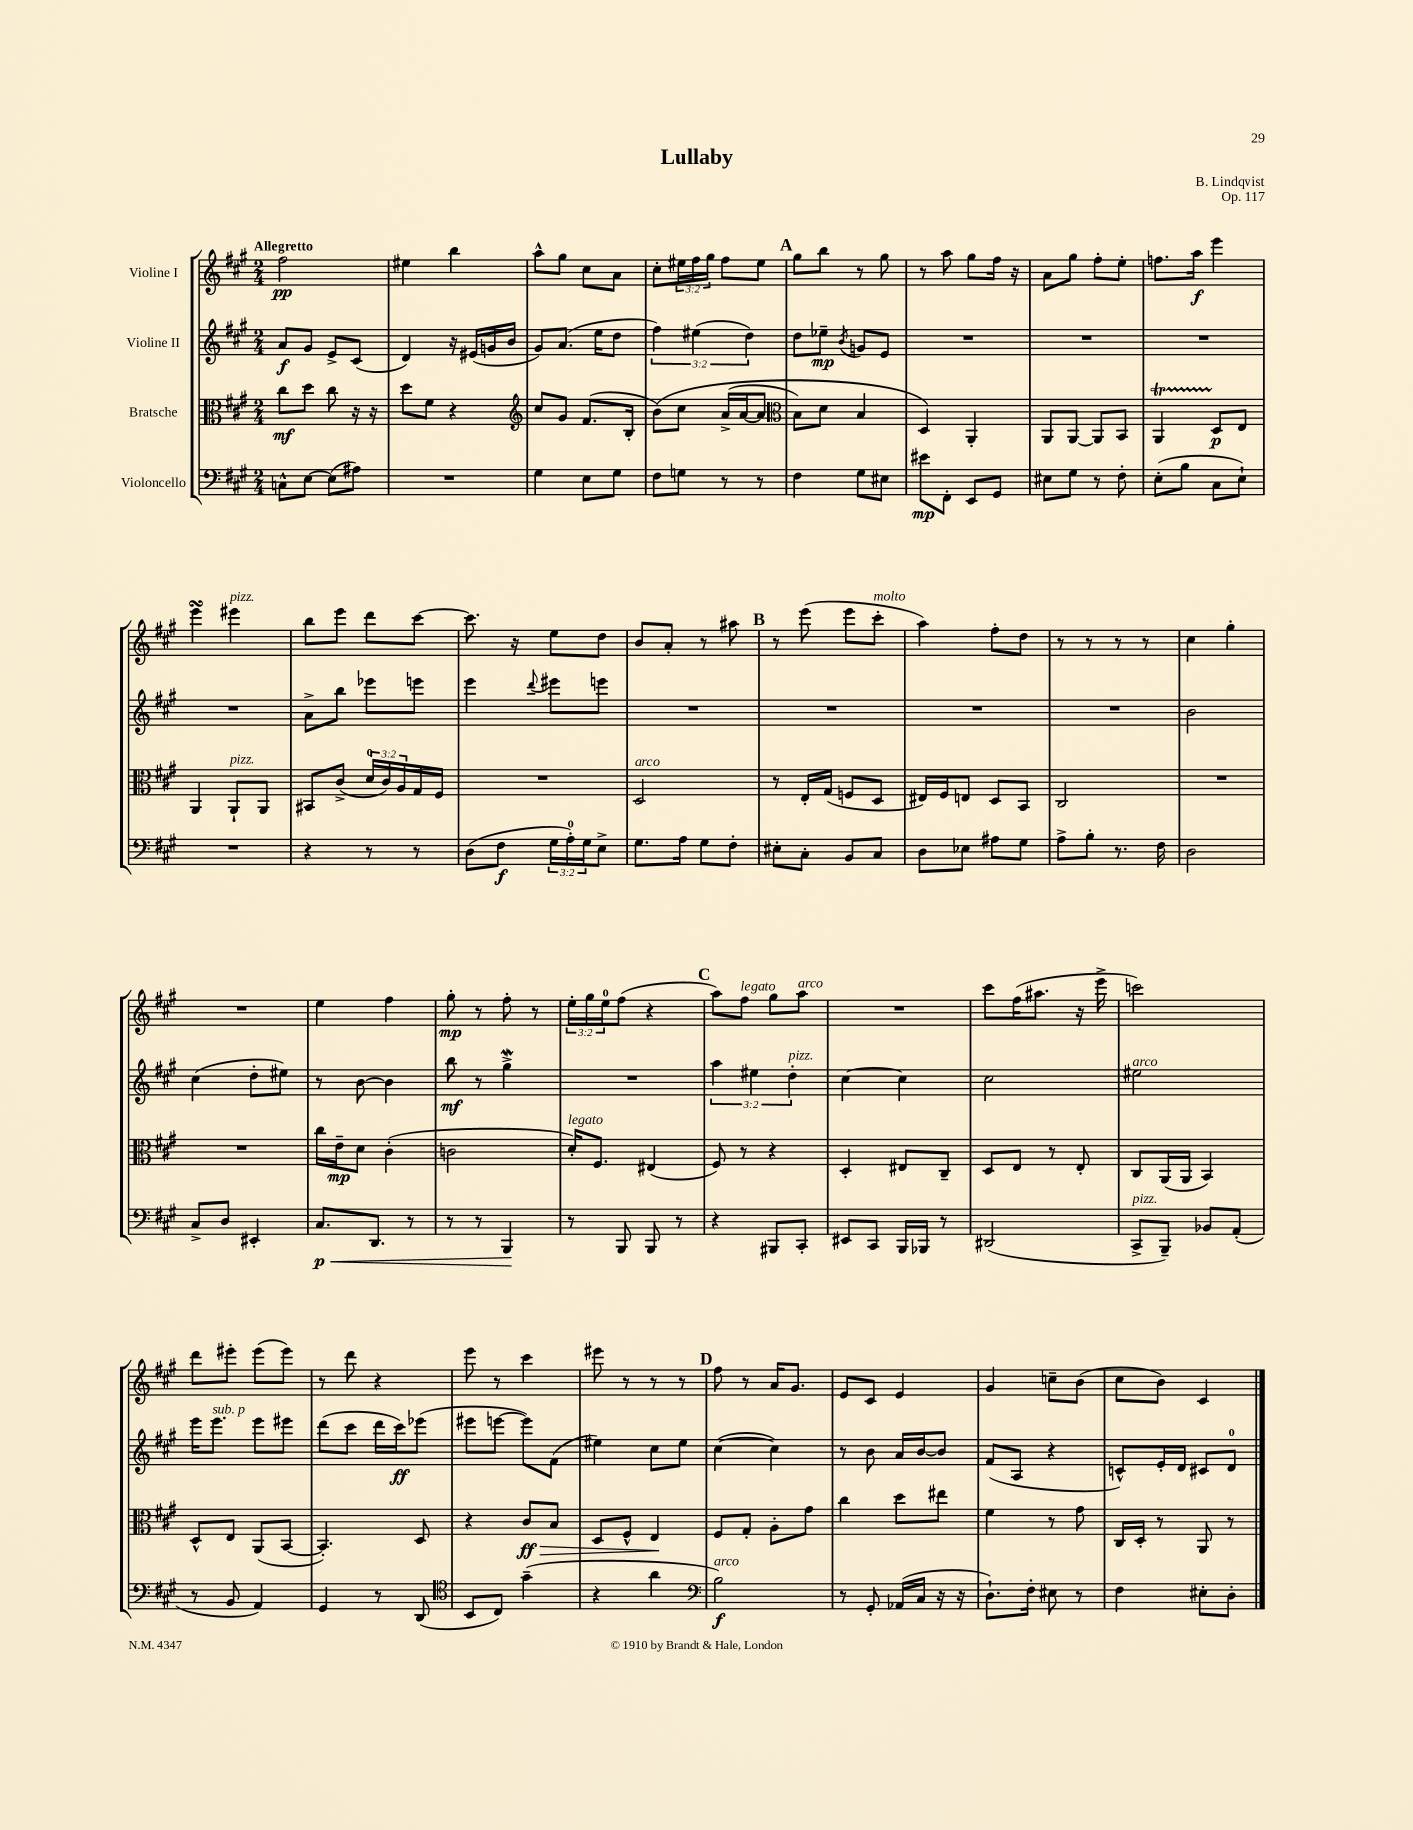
\header { title = "Lullaby" composer = "B. Lindqvist" opus = "Op. 117" }
<<
\new StaffGroup <<
\new Staff = "s0" \with { instrumentName = "Violine I" } {
    \clef treble \key a \major \numericTimeSignature \time 2/4 \override Staff.TupletNumber.text = #tuplet-number::calc-fraction-text \tempo "Allegretto"
    fis''2\pp |
    eis''4 b''4 |
    a''8-^ gis''8 cis''8 a'8 |
    cis''8-. \tuplet 3/2 { eis''16 fis''16 gis''16 } fis''8 eis''8 |
    \mark \markup { \bold "A" } gis''8 b''8 r8 gis''8 |
    r8 a''8 gis''8 fis''16 r16 |
    a'8 gis''8 fis''8-. e''8-. |
    f''8. a''16\f e'''4 |
    e'''4\turn eis'''4^\markup { \italic "pizz." } |
    b''8 e'''8 d'''8 cis'''8~ |
    cis'''8. r16 e''8 d''8 |
    b'8 a'8-. r8 ais''8 |
    \mark \markup { \bold "B" } r8 e'''8( e'''8 cis'''8-.^\markup { \italic "molto" } |
    a''4) fis''8-. d''8 |
    r8 r8 r8 r8 |
    cis''4 gis''4-. |
    R2 |
    e''4 fis''4 |
    gis''8-.\mp r8 fis''8-. r8 |
    \tuplet 3/2 { e''16-. gis''16 e''16-0 } fis''8( r4 |
    \mark \markup { \bold "C" } a''8) fis''8^\markup { \italic "legato" } gis''8 a''8^\markup { \italic "arco" } |
    R2 |
    cis'''8 fis''16( ais''8. r16 e'''16-> |
    c'''2) |
    d'''8 eis'''8-. eis'''8( eis'''8) |
    r8 d'''8 r4 |
    e'''8 r8 cis'''4 |
    eis'''8 r8 r8 r8 |
    \mark \markup { \bold "D" } fis''8 r8 a'16 gis'8. |
    e'8 cis'8 e'4 |
    gis'4 c''8-- b'8( |
    cis''8 b'8) cis'4 \bar "|." |
}
\new Staff = "s1" \with { instrumentName = "Violine II" } {
    \clef treble \key a \major \numericTimeSignature \time 2/4 \override Staff.TupletNumber.text = #tuplet-number::calc-fraction-text
    a'8\f gis'8 e'8-> cis'8( |
    d'4) r16 eis'16( g'16 b'16 |
    gis'8) a'8.( e''16 d''8 |
    \tuplet 3/2 { fis''4) eis''4( d''4) } |
    \mark \markup { \bold "A" } d''8 ees''8--\mp \acciaccatura { b'8 } g'8 e'8 |
    R2 |
    R2 |
    R2 |
    R2 |
    a'8-> b''8 ees'''8 e'''8 |
    e'''4 \appoggiatura { d'''8 } eis'''8 e'''8 |
    R2 |
    \mark \markup { \bold "B" } R2 |
    R2 |
    R2 |
    b'2 |
    cis''4( d''8-. eis''8) |
    r8 b'8~ b'4 |
    b''8\mf r8 gis''4->\mordent |
    R2 |
    \mark \markup { \bold "C" } \tuplet 3/2 { a''4 eis''4 d''4-.^\markup { \italic "pizz." } } |
    cis''4~ cis''4 |
    cis''2 |
    eis''2^\markup { \italic "arco" } |
    e'''16 e'''8.^\markup { \italic "sub. p" } e'''8 eis'''8 |
    d'''8( cis'''8 d'''16 cis'''16\ff) ees'''8( |
    eis'''8 e'''8~ e'''8) fis'8( |
    eis''4) cis''8 eis''8 |
    \mark \markup { \bold "D" } cis''4~( cis''4) |
    r8 b'8 a'16 b'16~ b'8 |
    fis'8( a8 r4 |
    c'8-^) e'16-. d'16 cis'8 d'8-0 \bar "|." |
}
\new Staff = "s2" \with { instrumentName = "Bratsche" } {
    \clef alto \key a \major \numericTimeSignature \time 2/4 \override Staff.TupletNumber.text = #tuplet-number::calc-fraction-text
    cis''8\mf d''8 cis''8 r16 r16 |
    d''8 fis'8 r4 |
    \clef treble cis''8 gis'8 fis'8.( b16-. |
    b'8)\( cis''8 a'16->( a'16~ a'8 |
    \mark \markup { \bold "A" } \clef alto b8) d'8 b4 |
    d4\) a,4-. |
    a,8 a,8~ a,8 b,8 |
    a,4\startTrillSpan d8\stopTrillSpan\p e8 |
    a,4 a,8-!^\markup { \italic "pizz." } a,8 |
    bis,8 cis'8->( \tuplet 3/2 { d'16-0 cis'16) a16 } gis16 fis16 |
    R2 |
    d2^\markup { \italic "arco" } |
    \mark \markup { \bold "B" } r8 e16-. gis16( f8 d8 |
    eis16) fis16 e8 d8 b,8 |
    cis2 |
    R2 |
    R2 |
    cis''16 e'16--\mp d'8 cis'4-.( |
    c'2 |
    d'16-.^\markup { \italic "legato" }) fis8. eis4( |
    \mark \markup { \bold "C" } fis8) r8 r4 |
    d4-. eis8 cis8-- |
    d8 e8 r8 e8-. |
    cis8 a,16( a,16 b,4) |
    d8-^ e8 a,8( b,8~ |
    b,4.-.) d8 |
    r4 cis'8\ff\> b8 |
    d8 fis8-^ e4\! |
    \mark \markup { \bold "D" } fis8 gis8-. a8-. gis'8 |
    cis''4 d''8 eis''8 |
    fis'4 r8 gis'8 |
    cis16 d16-. r8 a,8 r8 \bar "|." |
}
\new Staff = "s3" \with { instrumentName = "Violoncello" } {
    \clef bass \key a \major \numericTimeSignature \time 2/4 \override Staff.TupletNumber.text = #tuplet-number::calc-fraction-text
    c8-^ e8~ e8( ais8) |
    R2 |
    gis4 e8 gis8 |
    fis8 g8 r8 r8 |
    \mark \markup { \bold "A" } fis4 gis8 eis8 |
    eis'8\mp fis,8-. e,8 gis,8 |
    eis8 gis8 r8 fis8-. |
    e8-.( b8 cis8 e8-!) |
    R2 |
    r4 r8 r8 |
    d8( fis8\f \tuplet 3/2 { gis16 a16-0-.) gis16 } e8-> |
    gis8. a16 gis8 fis8-. |
    \mark \markup { \bold "B" } eis8-. cis8-. b,8 cis8 |
    d8 ees8 ais8 gis8 |
    a8-> b8-. r8. fis16 |
    d2 |
    cis8-> d8 eis,4-. |
    cis8.\p\< d,8. r8 |
    r8 r8 b,,4\! |
    r8 b,,8 b,,8 r8 |
    \mark \markup { \bold "C" } r4 bis,,8 cis,8-. |
    eis,8 cis,8 b,,16 bes,,16 r8 |
    dis,2( |
    cis,8->^\markup { \italic "pizz." } b,,8--) bes,8 a,8-.( |
    r8 b,8 a,4) |
    gis,4 r8 d,8( |
    \clef tenor b,8 cis8) gis'4--( |
    r4 a'4 |
    \mark \markup { \bold "D" } \clef bass b2\f^\markup { \italic "arco" }) |
    r8 gis,8-. aes,16( cis16 r16 r16 |
    d8.-!) fis16-. eis8 r8 |
    fis4 eis8-. d8-. \bar "|." |
}
>>
>>
\layout { \context { \Score \remove "Bar_number_engraver" } }
